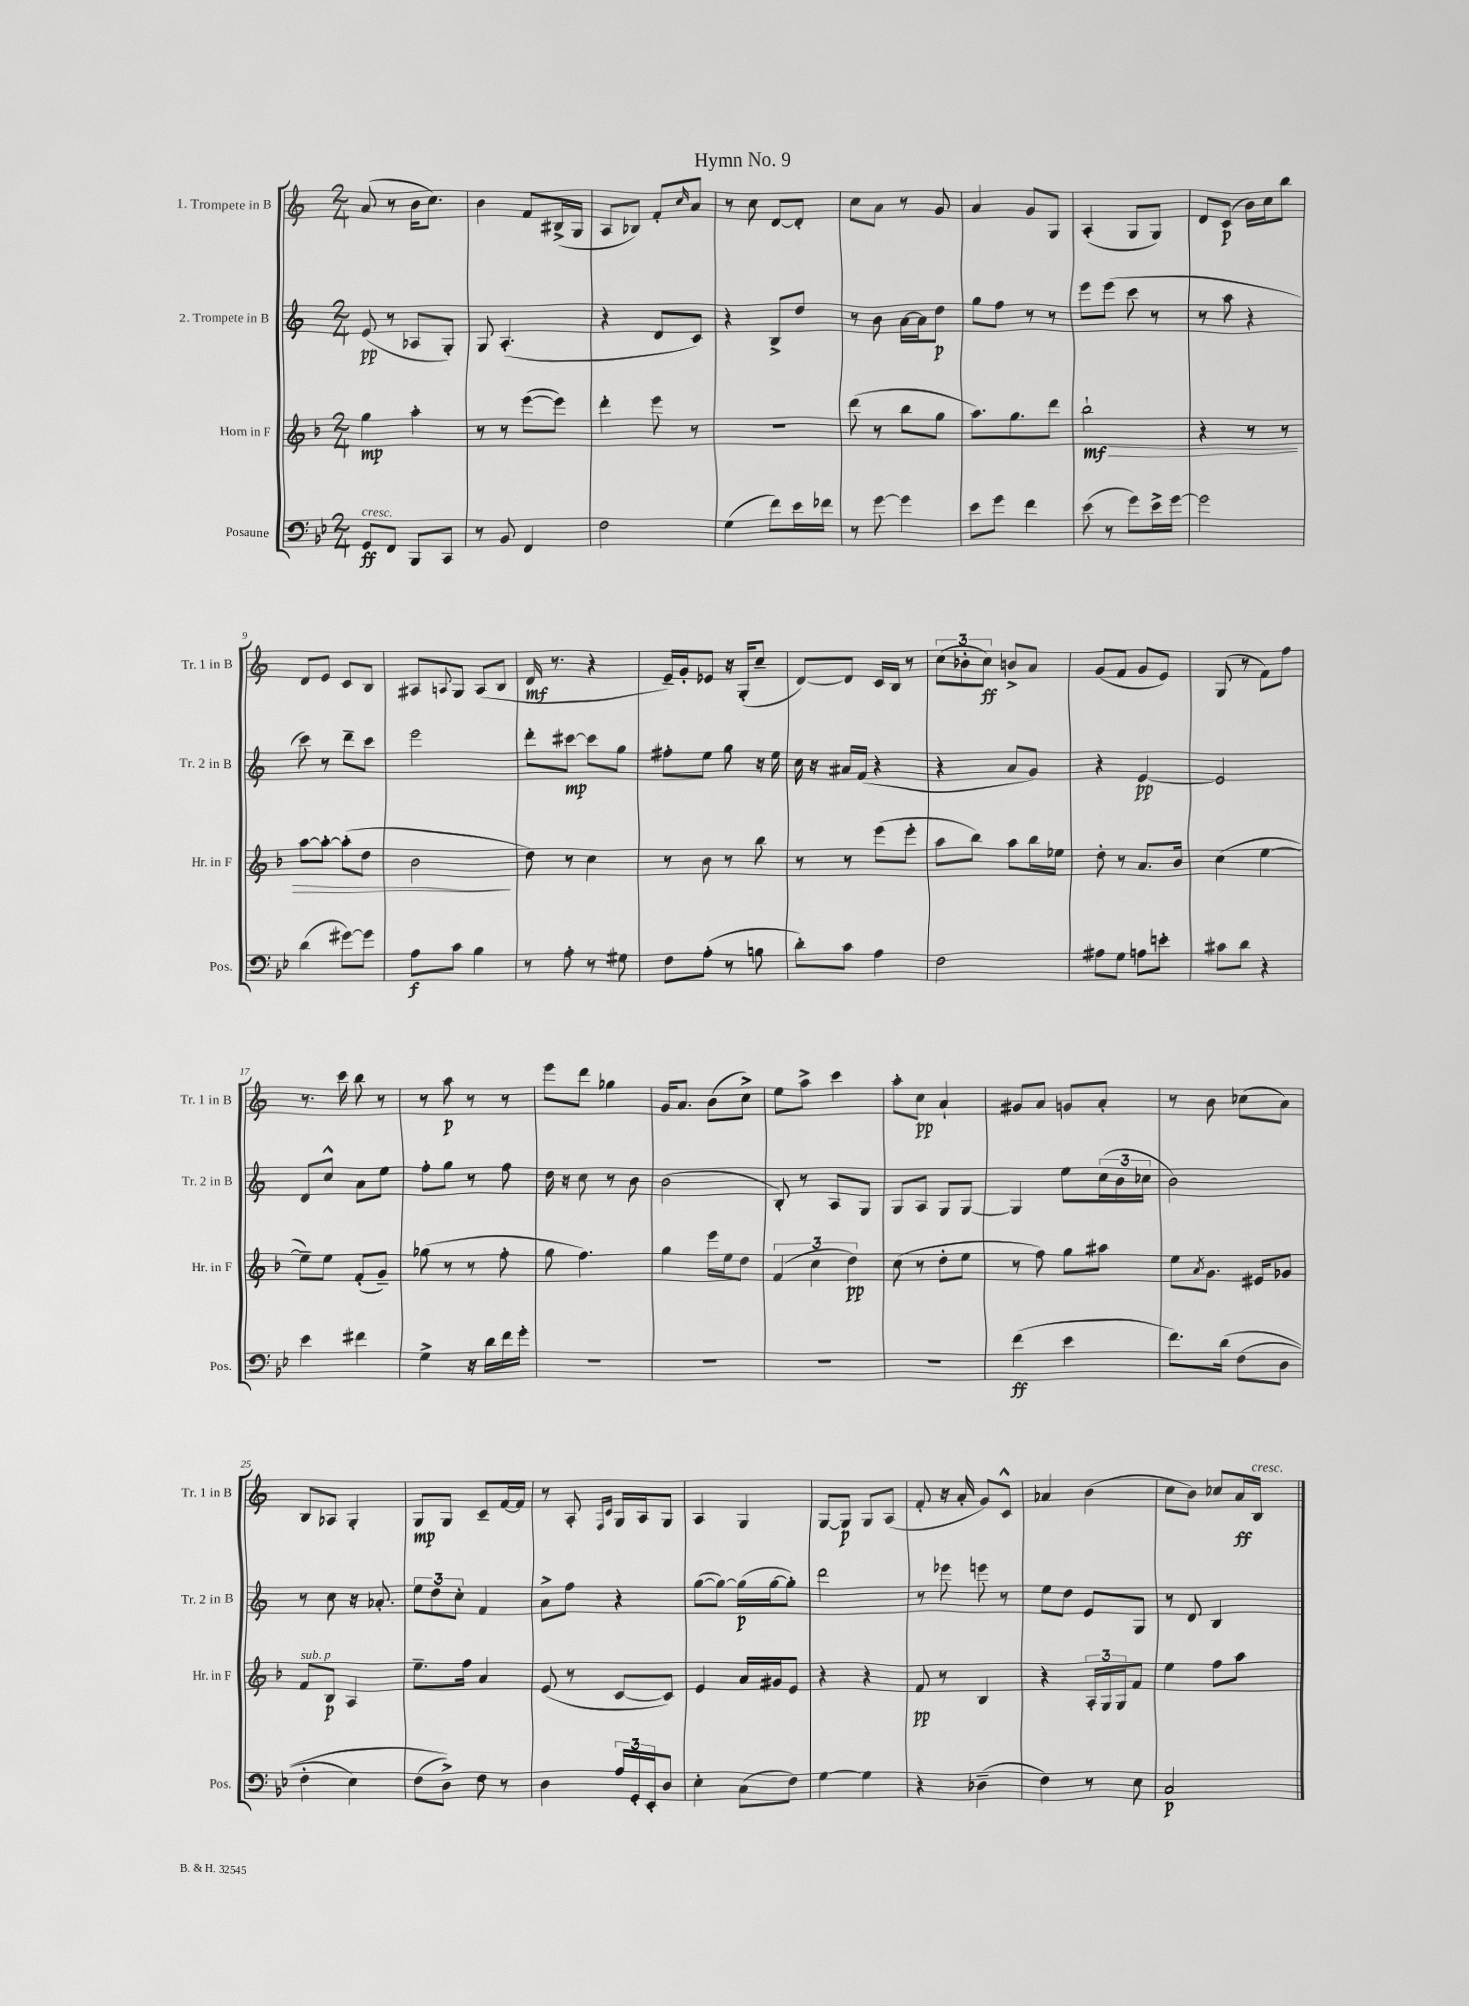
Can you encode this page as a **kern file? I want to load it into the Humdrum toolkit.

**kern	**dynam	**kern	**dynam	**kern	**dynam	**kern	**dynam
*part4	*part4	*part3	*part3	*part2	*part2	*part1	*part1
*staff4	*staff4	*staff3	*staff3	*staff2	*staff2	*staff1	*staff1
*I"Posaune	*	*I"Horn in F	*	*I"2. Trompete in B	*	*I"1. Trompete in B	*
*I'Pos.	*	*I'Hr. in F	*	*I'Tr. 2 in B	*	*I'Tr. 1 in B	*
*clefF4	*	*clefG2	*	*clefG2	*	*clefG2	*
*k[b-e-]	*	*k[b-]	*	*k[]	*	*k[]	*
*M2/4	*	*M2/4	*	*M2/4	*	*M2/4	*
=1	=1	=1	=1	=1	=1	=1	=1
!LO:TX:a:i:t=cresc.	!	!	!	!	!	!	!
8GG/L	ff	4gg\	mp	(8e/	pp	(8a/	.
8FF/J	.	.	.	8r	.	8r	.
8BBB-/L	.	4aa'\	.	8A-X/L	.	16b\KL	.
.	.	.	.	.	.	8.cc\J)	.
8CC/J	.	.	.	8G'/J)	.	.	.
=2	=2	=2	=2	=2	=2	=2	=2
8r	.	8r	.	8G/	.	4b\	.
8BB-/	.	8r	.	(4.A'/	.	.	.
4FF/	.	([8eee\L	.	.	.	8f/L	.
.	.	8eee\J])	.	.	.	(16B#X^/L	.
.	.	.	.	.	.	16G/JJ	.
=3	=3	=3	=3	=3	=3	=3	=3
2F\	.	4ddd'\	.	4r	.	8A/L	.
.	.	.	.	.	.	8B-X/J)	.
.	.	8eee\	.	8d/L	.	8f'/L	.
.	.	.	.	.	.	16qqcc/	.
.	.	8r	.	8c/J)	.	8a/J	.
=4	=4	=4	=4	=4	=4	=4	=4
(4G\	.	2r	.	4r	.	8r	.
.	.	.	.	.	.	8cc\	.
8f\L)	.	.	.	8B^/L	.	[8d/L	.
16e-\L	.	.	.	8dd/J	.	8d'/J]	.
16f-X\JJ	.	.	.	.	.	.	.
=5	=5	=5	=5	=5	=5	=5	=5
8r	.	(8ddd\	.	8r	.	8cc\L	.
[8g\	.	8r	.	8b\	.	8a\J	.
4g\]	.	8bb-\L	.	[16a\LL	.	8r	.
.	.	.	.	16a\J]	.	.	.
.	.	8gg\J	.	8dd\J	p	8g/	.
=6	=6	=6	=6	=6	=6	=6	=6
8e-\L	.	8.aa\L)	.	8gg\L	.	4a/	.
8g\J	.	.	.	8ff\J	.	.	.
.	.	8.gg\	.	.	.	.	.
4f\	.	.	.	8r	.	8g/L	.
.	.	8ddd\J	.	8r	.	8G/J	.
=7	=7	=7	=7	=7	=7	=7	=7
!	!	!	!LO:HP:b	!	!	!	!
(8e-\	.	2bb-`\	> mf	8eee\L	.	(4A'/	.
8r	.	.	.	(8eee\J	.	.	.
8g\L)	.	.	.	8ccc\	.	8G/L	.
16e-^\L	.	.	.	8r	.	8G/J)	.
[16g\JJ	.	.	.	.	.	.	.
=8	=8	=8	=8	=8	=8	=8	=8
2g\]	.	4r	.	8r	.	8d/L	.
.	.	.	.	8aa\	.	(8c/J	p
.	.	8r	.	4r	.	16b\LL)	.
.	.	.	.	.	.	16cc\J	.
.	.	8r	.	.	.	8bb\J	.
!!LO:LB:g=z
=9	=9	=9	=9	=9	=9	=9	=9
(4d\	.	[8aa\L	.	8ccc\)	.	8d/L	.
.	.	8aa'\J_	.	8r	.	8e/J	.
[8g#X\L)	.	(8aa'\L]	.	8ddd~\L	.	8c/L	.
8g#\J]	.	8dd\J	.	8ccc\J	.	8B/J	.
=10	=10	=10	=10	=10	=10	=10	=10
8A\L	f	2b-\	.	2eee\	.	8A#X/L	.
.	.	.	.	.	.	8qqAn/	.
8c\J	.	.	.	.	.	8G/J	.
4B-\	.	.	.	.	.	(8A/L	.
.	.	.	.	.	.	8B/J	.
.	.	.	]	.	.	.	.
=11	=11	=11	=11	=11	=11	=11	=11
8r	.	8dd\)	.	8ddd'\L	.	16d/	mf
.	.	.	.	.	.	8.r	.
8A'\	.	8r	.	[8ccc#X\J	mp	.	.
8r	.	4cc\	.	8ccc#\L]	.	4r	.
8G#X\	.	.	.	8gg\J	.	.	.
=12	=12	=12	=12	=12	=12	=12	=12
8F\L	.	8r	.	8ff#X'\L	.	16e~/LL)	.
.	.	.	.	.	.	16g'/J	.
(8A'\J	.	8b-\	.	8ee\J	.	8e-X/J	.
8r	.	8r	.	8gg\	.	16r	.
.	.	.	.	.	.	(16G'/KL	.
8Bn\	.	8bb-\	.	16r	.	8cc~/J	.
.	.	.	.	16ee\	.	.	.
=13	=13	=13	=13	=13	=13	=13	=13
8d'\L)	.	8r	.	16cc\	.	[8d/L)	.
.	.	.	.	16r	.	.	.
8c\J	.	8r	.	16a#X/LL	.	8d/J]	.
.	.	.	.	(16f/JJ	.	.	.
4A\	.	(8eee\L	.	4r	.	16c/LL	.
.	.	.	.	.	.	16B/JJ	.
.	.	8eee'\J	.	.	.	8r	.
=14	=14	=14	=14	=14	=14	=14	=14
2F\	.	8aa\L	.	4r	.	(12cc\L	.
.	.	.	.	.	.	12b-X'\	.
.	.	8bb-\J)	.	.	.	.	.
.	.	.	.	.	.	12cc\J)	ff
.	.	8aa\L	.	8a/L	.	8bn^/L	.
.	.	16bb-\L	.	8g/J)	.	8a/J	.
.	.	16ee-X\JJ	.	.	.	.	.
=15	=15	=15	=15	=15	=15	=15	=15
8A#X\L	.	8dd'\	.	4r	.	(8g/L	.
8G\J	.	8r	.	.	.	8f/J	.
8An\L	.	8.a/L	.	[4e/	pp	8g/L	.
8en'\J	.	.	.	.	.	8e/J)	.
.	.	16b-/Jk	.	.	.	.	.
=16	=16	=16	=16	=16	=16	=16	=16
8c#X\L	.	(4cc\	.	2e/]	.	(8G/	.
8d\J	.	.	.	.	.	8r	.
4r	.	[4ee\	.	.	.	8f\L)	.
.	.	.	.	.	.	8ff\J	.
!!LO:LB:g=z
=17	=17	=17	=17	=17	=17	=17	=17
4e-\	.	8ee~\L])	.	8d/L	.	8.r	.
.	.	8ee\J	.	8cc^^/J	.	.	.
.	.	.	.	.	.	16ccc\	.
4f#X\	.	(8f'/L	.	8a\L	.	8bb\	.
.	.	8g~/J)	.	8ee\J	.	8r	.
=18	=18	=18	=18	=18	=18	=18	=18
4G^\	.	(8gg-X\	.	8ff'\L	.	8r	.
.	.	8r	.	8gg\J	.	8aa\	p
16r	.	8r	.	8r	.	8r	.
16d\LL	.	.	.	.	.	.	.
16f\	.	8ff'\	.	8ff\	.	8r	.
16g'\JJ	.	.	.	.	.	.	.
=19	=19	=19	=19	=19	=19	=19	=19
2r	.	8gg\	.	16dd\	.	8eee\L	.
.	.	.	.	16r	.	.	.
.	.	4.ff\)	.	8cc\	.	8ddd\J	.
.	.	.	.	8r	.	4gg-X\	.
.	.	.	.	8b\	.	.	.
=20	=20	=20	=20	=20	=20	=20	=20
2r	.	4gg\	.	(2b\	.	16g/KL	.
.	.	.	.	.	.	8.a/J	.
.	.	16eee\LL	.	.	.	(8b\L	.
.	.	16ee\J	.	.	.	.	.
.	.	8dd\J	.	.	.	8cc^\J)	.
=21	=21	=21	=21	=21	=21	=21	=21
2r	.	(6f/	.	8B'/)	.	8ee\L	.
.	.	.	.	8r	.	8aa^\J	.
.	.	6cc\	.	.	.	.	.
.	.	.	.	8A/L	.	4ccc\	.
.	.	6dd\)	pp	.	.	.	.
.	.	.	.	8G/J	.	.	.
=22	=22	=22	=22	=22	=22	=22	=22
2r	.	(8cc\	.	8G/L	.	8aa'\L	.
.	.	8r	.	8A/J	.	8cc\J	pp
.	.	8dd'\L	.	8G/L	.	4a`/	.
.	.	8ee\J	.	[8G/J	.	.	.
=23	=23	=23	=23	=23	=23	=23	=23
(4f\	ff	8r	.	4G/]	.	8g#X/L	.
.	.	8ff\)	.	.	.	8a/J	.
4e-\	.	8gg\L	.	8ee\L	.	8gn/L	.
.	.	8aa#X\J	.	(24cc\L	.	8a'/J	.
.	.	.	.	24b\	.	.	.
.	.	.	.	24cc-X\JJ	.	.	.
=24	=24	=24	=24	=24	=24	=24	=24
8.f\L)	.	8ee\L	.	2b\)	.	8r	.
.	.	8qa/	.	.	.	.	.
.	.	8.g\J	.	.	.	8b\	.
(16d\Jk	.	.	.	.	.	.	.
(8F\L	.	.	.	.	.	(8cc-X\L	.
.	.	16e#X/KL	.	.	.	.	.
8D\J	.	8g-X/J	.	.	.	8a\J)	.
!!LO:LB:g=z
=25	=25	=25	=25	=25	=25	=25	=25
!	!	!LO:TX:a:i:t=sub. p	!	!	!	!	!
4F'\	.	8f/L	.	8r	.	8B/L	.
.	.	8B-/J	p	8cc\	.	8A-X/J	.
4E-\)	.	4A/	.	16r	.	4G'/	.
.	.	.	.	8.a-X'/	.	.	.
=26	=26	=26	=26	=26	=26	=26	=26
(8F\L	.	8.ee~\L	.	12ee\L	.	8G/L	mp
.	.	.	.	12dd\	.	.	.
8D^\J))	.	.	.	.	.	8G/J	.
.	.	.	.	12cc'\J	.	.	.
.	.	16ff\Jk	.	.	.	.	.
8F\	.	4a/	.	4f/	.	8c~/L	.
8r	.	.	.	.	.	[16f/L	.
.	.	.	.	.	.	16f/JJ]	.
=27	=27	=27	=27	=27	=27	=27	=27
4D\	.	(8e/	.	8a^\L	.	8r	.
.	.	8r	.	8ff\J	.	8A'/	.
.	.	.	.	.	.	16qqF/LL	.
.	.	.	.	.	.	16qqc/JJ	.
24A/LL	.	[8c/L	.	4r	.	16G/LL	.
24GG'/	.	.	.	.	.	.	.
.	.	.	.	.	.	16A/J	.
24EE-'/J	.	.	.	.	.	.	.
8D/J	.	8c/J])	.	.	.	8G/J	.
=28	=28	=28	=28	=28	=28	=28	=28
4E-'\	.	4e/	.	([8gg\L	.	4A/	.
.	.	.	.	8gg\J_)	.	.	.
(8C\L	.	16a/LL	.	(16gg\LL]	p	4G/	.
.	.	16g#X/J	.	[16gg\J	.	.	.
8F\J)	.	8e/J	.	8gg'\J])	.	.	.
=29	=29	=29	=29	=29	=29	=29	=29
[4G\	.	4r	.	2ddd\	.	[8G/L	.
.	.	.	.	.	.	8G/J]	p
4G\]	.	4r	.	.	.	8G/L	.
.	.	.	.	.	.	(8A/J	.
=30	=30	=30	=30	=30	=30	=30	=30
4r	.	8f/	pp	8r	.	8f'/	.
.	.	8r	.	8eee-X\	.	16r	.
.	.	.	.	.	.	16a'/	.
(4D-X~\	.	4B-/	.	8eeen\	.	8g/L)	.
.	.	.	.	8r	.	8c^^/J	.
=31	=31	=31	=31	=31	=31	=31	=31
4F\)	.	4r	.	8ee\L	.	4a-X/	.
.	.	.	.	8dd\J	.	.	.
8r	.	24A'/LL	.	8e/L	.	(4b\	.
.	.	24G/	.	.	.	.	.
.	.	24G/J	.	.	.	.	.
8E-\	.	8f/J	.	8G/J	.	.	.
=32	=32	=32	=32	=32	=32	=32	=32
2C/	p	4ee\	.	8r	.	8cc\L	.
.	.	.	.	8d/	.	8b\J)	.
.	.	8ff\L	.	4B/	.	8cc-X/L	.
.	.	8aa\J	.	.	.	16a/L	ff
!	!	!	!	!	!	!LO:TX:a:i:t=cresc.	!
.	.	.	.	.	.	16B/JJ	.
==	==	==	==	==	==	==	==
*-	*-	*-	*-	*-	*-	*-	*-
